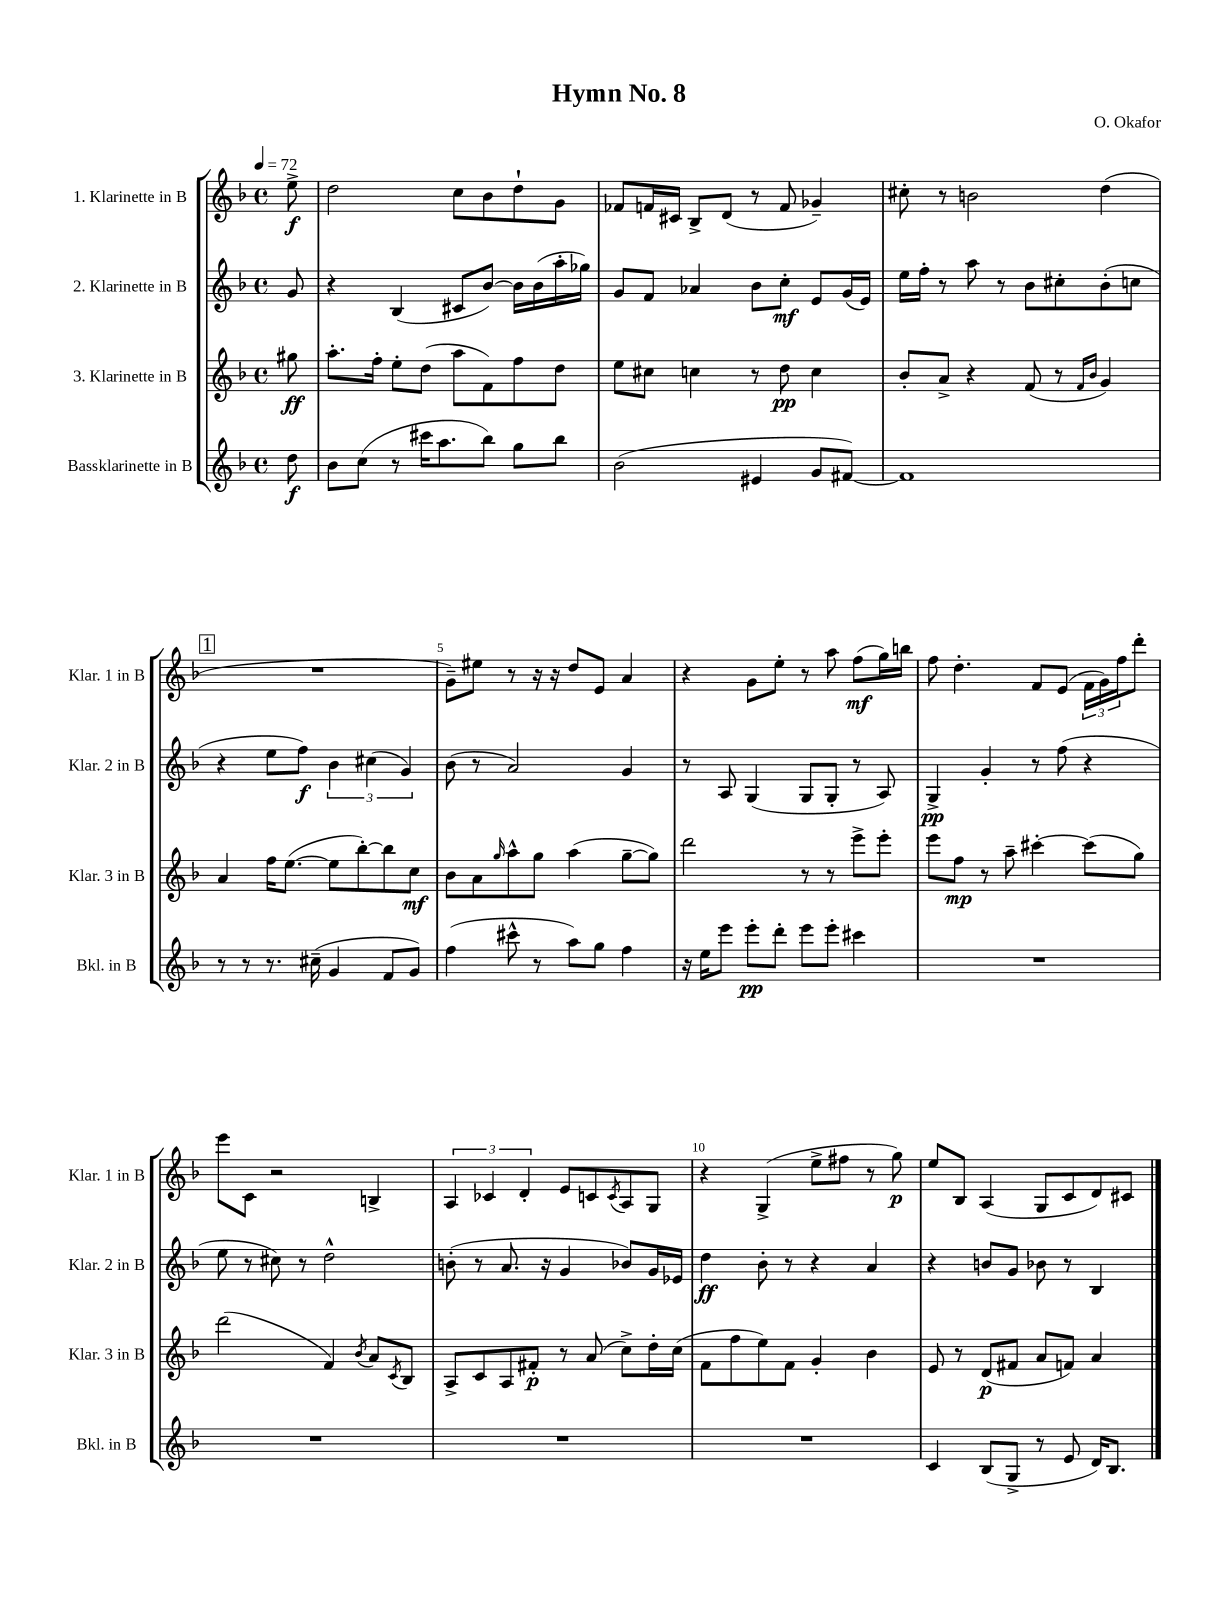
\header { title = "Hymn No. 8" composer = "O. Okafor" }
<<
\new StaffGroup <<
\new Staff = "s0" \with { instrumentName = "1. Klarinette in B" shortInstrumentName = "Klar. 1 in B" } {
    \clef treble \key f \major \defaultTimeSignature \time 4/4 \partial 8 \tempo 4 = 72
    e''8->\f |
    d''2 c''8 bes'8 d''8-! g'8 |
    fes'8 f'16 cis'16 bes8-> d'8( r8 f'8 ges'4--) |
    cis''8-. r8 b'2 d''4( |
    \mark \markup { \box "1" } R1 |
    g'8--) eis''8 r8 r16 r16 d''8 e'8 a'4 |
    r4 g'8 e''8-. r8 a''8 f''8\mf( g''16) b''16 |
    f''8 d''4.-. f'8 e'8( \tuplet 3/2 { f'16 g'16) f''16 } d'''8-. |
    e'''8 c'8 r2 b4-> |
    \tuplet 3/2 { a4 ces'4 d'4-. } e'8 c'8 \acciaccatura { c'8 } a8 g8 |
    r4 g4->( e''8-> fis''8 r8 g''8\p) |
    e''8 bes8 a4( g8 c'8 d'8) cis'8 \bar "|." |
}
\new Staff = "s1" \with { instrumentName = "2. Klarinette in B" shortInstrumentName = "Klar. 2 in B" } {
    \clef treble \key f \major \defaultTimeSignature \time 4/4 \partial 8
    g'8 |
    r4 bes4( cis'8 bes'8~) bes'16 bes'16( a''16-. ges''16) |
    g'8 f'8 aes'4 bes'8 c''8-.\mf e'8 g'16( e'16) |
    e''16 f''16-. r8 a''8 r8 bes'8 cis''8-. bes'8-.( c''8 |
    \mark \markup { \box "1" } r4 e''8 f''8\f) \tuplet 3/2 { bes'4 cis''4( g'4) } |
    bes'8( r8 a'2) g'4 |
    r8 a8 g4( g8 g8-. r8 a8) |
    g4->\pp g'4-. r8 f''8( r4 |
    e''8 r8 cis''8) r8 d''2-^ |
    b'8-.( r8 a'8. r16 g'4 bes'8) g'16 ees'16 |
    d''4\ff bes'8-. r8 r4 a'4 |
    r4 b'8 g'8 bes'8 r8 bes4 \bar "|." |
}
\new Staff = "s2" \with { instrumentName = "3. Klarinette in B" shortInstrumentName = "Klar. 3 in B" } {
    \clef treble \key f \major \defaultTimeSignature \time 4/4 \partial 8
    gis''8\ff |
    a''8.-. f''16-. e''8-. d''8( a''8 f'8) f''8 d''8 |
    e''8 cis''8 c''4 r8 d''8\pp c''4 |
    bes'8-. a'8-> r4 f'8( r8 \grace { f'16 bes'16 } g'4) |
    \mark \markup { \box "1" } a'4 f''16 e''8.~( e''8 bes''8~-.) bes''8 c''8\mf |
    bes'8 a'8 \grace { g''16 } a''8-^ g''8 a''4( g''8~-- g''8) |
    d'''2 r8 r8 e'''8-> e'''8-. |
    e'''8 f''8\mp r8 a''8-- cis'''4~-. cis'''8( g''8) |
    d'''2( f'4) \acciaccatura { bes'8 } a'8 \acciaccatura { c'8 } bes8 |
    a8-> c'8 a8 fis'8-.\p r8 a'8( c''8->) d''16-. c''16( |
    f'8 f''8 e''8) f'8 g'4-. bes'4 |
    e'8 r8 d'8\p( fis'8 a'8 f'8) a'4 \bar "|." |
}
\new Staff = "s3" \with { instrumentName = "Bassklarinette in B" shortInstrumentName = "Bkl. in B" } {
    \clef treble \key f \major \defaultTimeSignature \time 4/4 \partial 8
    d''8\f |
    bes'8 c''8( r8 cis'''16 a''8. bes''8) g''8 bes''8 |
    bes'2( eis'4 g'8 fis'8~) |
    fis'1 |
    \mark \markup { \box "1" } r8 r8 r8. cis''16--( g'4 f'8 g'8) |
    f''4( cis'''8-^ r8 a''8) g''8 f''4 |
    r16 e''16 e'''8 e'''8-.\pp d'''8-. e'''8 e'''8-. cis'''4 |
    R1 |
    R1 |
    R1 |
    R1 |
    c'4 bes8( g8-> r8 e'8 d'16) bes8. \bar "|." |
}
>>
>>
\layout { \context { \Score \override BarNumber.break-visibility = ##(#f #t #t) barNumberVisibility = #(every-nth-bar-number-visible 5) } }
